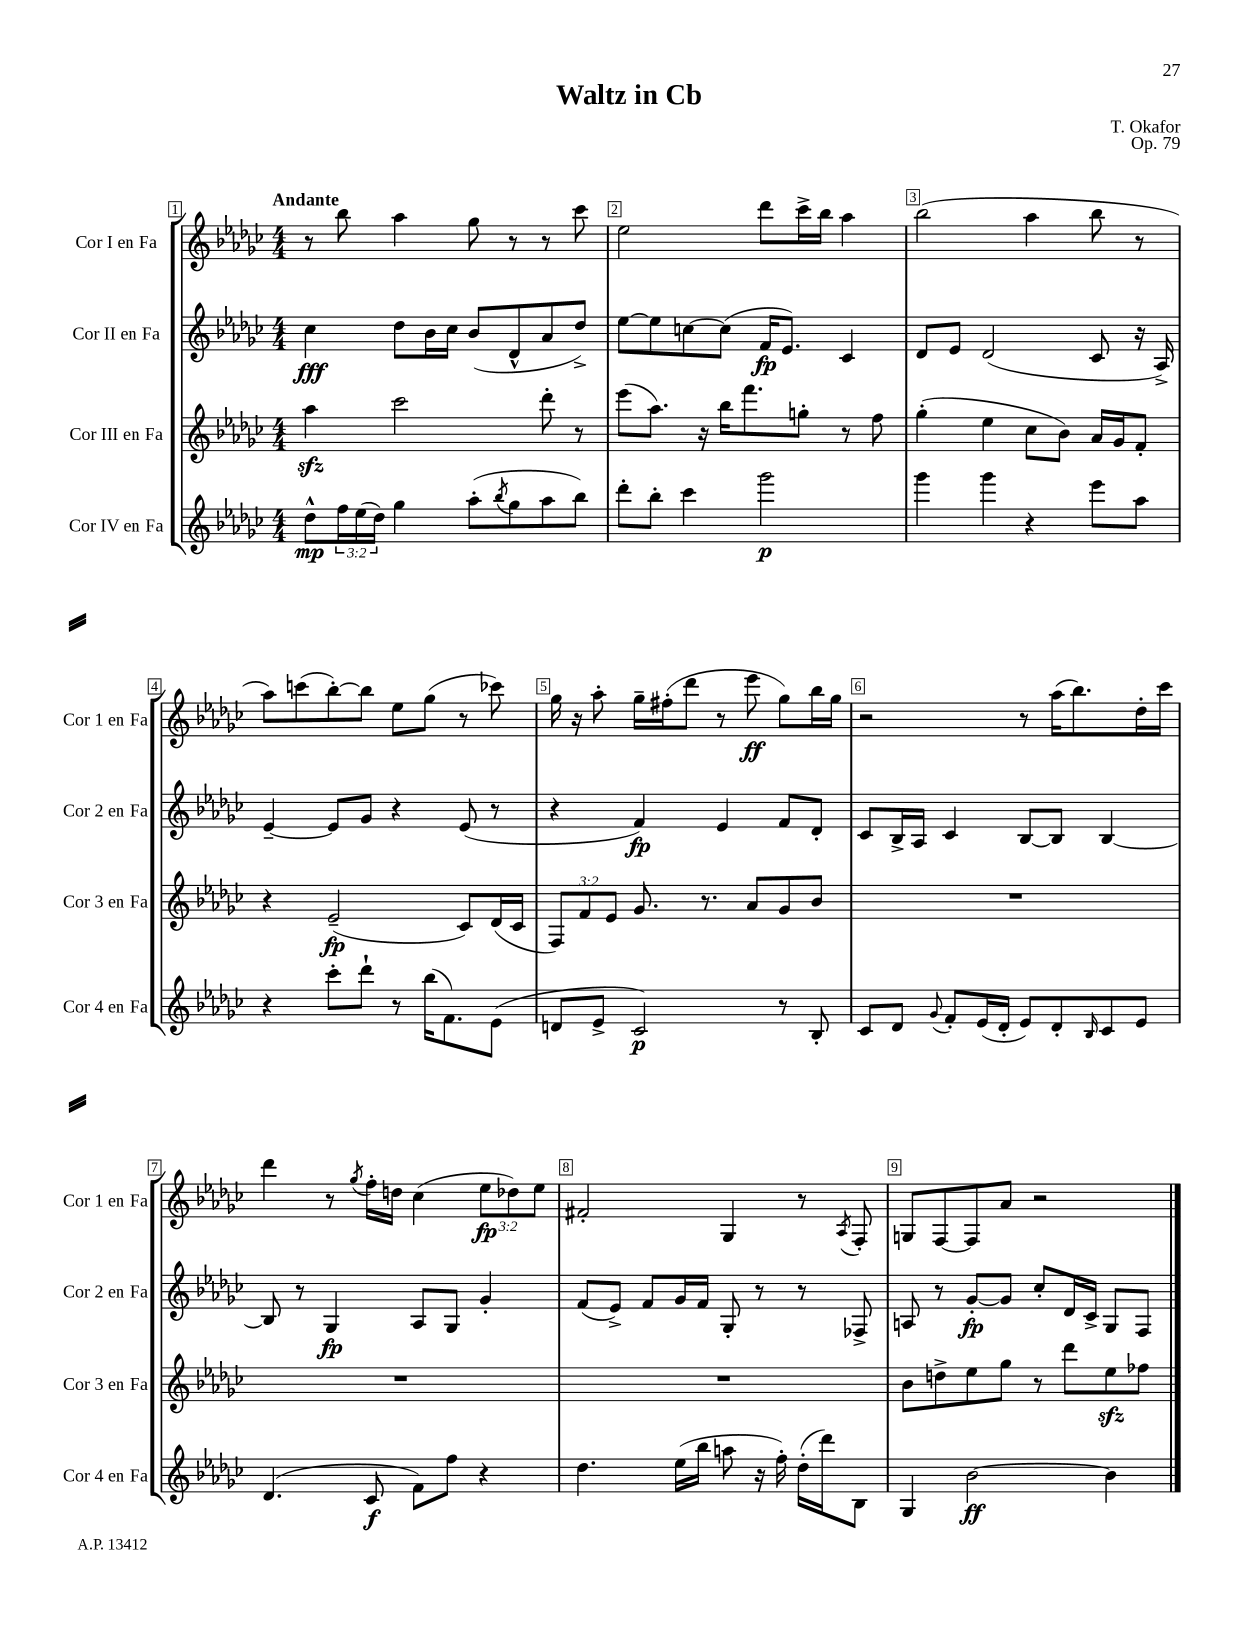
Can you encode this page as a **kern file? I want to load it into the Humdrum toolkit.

**kern	**dynam	**kern	**dynam	**kern	**dynam	**kern	**dynam
*part4	*part4	*part3	*part3	*part2	*part2	*part1	*part1
*staff4	*staff4	*staff3	*staff3	*staff2	*staff2	*staff1	*staff1
*I"Cor IV en Fa	*	*I"Cor III en Fa	*	*I"Cor II en Fa	*	*I"Cor I en Fa	*
*I'Cor 4 en Fa	*	*I'Cor 3 en Fa	*	*I'Cor 2 en Fa	*	*I'Cor 1 en Fa	*
*clefG2	*	*clefG2	*	*clefG2	*	*clefG2	*
*k[b-e-a-d-g-c-]	*	*k[b-e-a-d-g-c-]	*	*k[b-e-a-d-g-c-]	*	*k[b-e-a-d-g-c-]	*
*M4/4	*	*M4/4	*	*M4/4	*	*M4/4	*
=1	=1	=1	=1	=1	=1	=1	=1
!	!	!	!	!	!	!LO:TX:a:B:t=Andante	!
8dd-^^\L	mp	4aa-zz\	.	4cc-\	fff	8r	.
24ff\L	.	.	.	.	.	8bb-\	.
(24ee-\	.	.	.	.	.	.	.
24dd-\JJ)	.	.	.	.	.	.	.
4gg-\	.	2ccc-\	.	8dd-\L	.	4aa-\	.
.	.	.	.	16b-\L	.	.	.
.	.	.	.	16cc-\JJ	.	.	.
(8aa-'\L	.	.	.	(8b-/L	.	8gg-\	.
8qbb-/	.	.	.	.	.	.	.
8gg-\	.	.	.	8d-^^/	.	8r	.
8aa-\	.	8ddd-'\	.	8a-/	.	8r	.
8bb-\J)	.	8r	.	8dd-^/J)	.	8ccc-\	.
=2	=2	=2	=2	=2	=2	=2	=2
8ddd-'\L	.	(8eee-\L	.	[8ee-\L	.	2ee-\	.
8bb-'\J	.	8.aa-\J)	.	8ee-\]	.	.	.
4ccc-\	.	.	.	[8ccn\	.	.	.
.	.	16r	.	.	.	.	.
.	.	16bb-\KL	.	(8cc\J]	.	.	.
.	.	8.fff\	.	.	.	.	.
2ggg-\	p	.	.	16f/KL	fp	8ddd-\L	.
.	.	.	.	8.e-/J)	.	.	.
.	.	8ggn'\J	.	.	.	16ccc-^\L	.
.	.	.	.	.	.	16bb-\JJ	.
.	.	8r	.	4c-/	.	4aa-\	.
.	.	8ff\	.	.	.	.	.
=3	=3	=3	=3	=3	=3	=3	=3
4ggg-\	.	(4gg-'\	.	8d-/L	.	(2bb-\	.
.	.	.	.	8e-/J	.	.	.
4ggg-\	.	4ee-\	.	(2d-/	.	.	.
4r	.	8cc-\L	.	.	.	4aa-\	.
.	.	8b-\J)	.	.	.	.	.
8eee-\L	.	16a-/LL	.	8c-/	.	8bb-\	.
.	.	16g-/J	.	.	.	.	.
8aa-\J	.	8f'/J	.	16r	.	8r	.
.	.	.	.	16A-^/)	.	.	.
!!LO:LB:g=z
=4	=4	=4	=4	=4	=4	=4	=4
4r	.	4r	.	[4e-~/	.	8aa-\L)	.
.	.	.	.	.	.	(8cccn\	.
8ccc-'\L	.	(2e-~/	fp	8e-/L]	.	[8bb-'\)	.
8ddd-`\J	.	.	.	8g-/J	.	8bb-\J]	.
8r	.	.	.	4r	.	8ee-\L	.
(16bb-\KL	.	.	.	.	.	(8gg-\J	.
8.f\)	.	.	.	.	.	.	.
.	.	8c-/L)	.	(8e-/	.	8r	.
(8e-\J	.	(16d-/L	.	8r	.	8ccc-X\)	.
.	.	16c-/JJ	.	.	.	.	.
=5	=5	=5	=5	=5	=5	=5	=5
8dn/L	.	12F/L)	.	4r	.	16gg-\	.
.	.	.	.	.	.	16r	.
.	.	12f/	.	.	.	.	.
8e-^/J	.	.	.	.	.	8aa-'\	.
.	.	12e-/J	.	.	.	.	.
2c-/)	p	8.g-/	.	4f/)	fp	16gg-~\LL	.
.	.	.	.	.	.	(16ff#X'\J	.
.	.	.	.	.	.	8ddd-\J	.
.	.	8.r	.	.	.	.	.
.	.	.	.	4e-/	.	8r	.
.	.	8a-/L	.	.	.	8eee-\	ff
8r	.	8g-/	.	8f/L	.	8gg-\L)	.
8B-'/	.	8b-/J	.	8d-'/J	.	16bb-\L	.
.	.	.	.	.	.	16gg-\JJ	.
=6	=6	=6	=6	=6	=6	=6	=6
8c-/L	.	1r	.	8c-/L	.	2r	.
8d-/J	.	.	.	16B-^/L	.	.	.
.	.	.	.	16A-/JJ	.	.	.
8qqg-/	.	.	.	.	.	.	.
8f'/L	.	.	.	4c-/	.	.	.
(16e-/L	.	.	.	.	.	.	.
16d-'/JJ	.	.	.	.	.	.	.
8e-/L)	.	.	.	[8B-/L	.	8r	.
8d-'/	.	.	.	8B-/J]	.	(16aa-\KL	.
.	.	.	.	.	.	8.bb-\)	.
16qqB-/	.	.	.	.	.	.	.
8c-/	.	.	.	[4B-/	.	.	.
8e-/J	.	.	.	.	.	16dd-'\L	.
.	.	.	.	.	.	16ccc-\JJ	.
!!LO:LB:g=z
=7	=7	=7	=7	=7	=7	=7	=7
(4.d-/	.	1r	.	8B-/]	.	4ddd-\	.
.	.	.	.	8r	.	.	.
.	.	.	.	4G-/	fp	8r	.
.	.	.	.	.	.	8qgg-/	.
8c-/	f	.	.	.	.	16ff'\LL	.
.	.	.	.	.	.	16ddn\JJ	.
8f\L)	.	.	.	8A-/L	.	(4cc-\	.
8ff\J	.	.	.	8G-/J	.	.	.
4r	.	.	.	4g-'/	.	12ee-\L	fp
.	.	.	.	.	.	12dd-X\)	.
.	.	.	.	.	.	12ee-\J	.
=8	=8	=8	=8	=8	=8	=8	=8
4.dd-\	.	1r	.	(8f/L	.	2f#X'/	.
.	.	.	.	8e-^/J)	.	.	.
.	.	.	.	8f/L	.	.	.
(16ee-\LL	.	.	.	16g-/L	.	.	.
16bb-\JJ	.	.	.	16f/JJ	.	.	.
8aan\	.	.	.	8G-'/	.	4G-/	.
16r	.	.	.	8r	.	.	.
16ff'\)	.	.	.	.	.	.	.
(16dd-'\LL	.	.	.	8r	.	8r	.
16ddd-\J)	.	.	.	.	.	.	.
.	.	.	.	.	.	8qA-/	.
8B-\J	.	.	.	8F-X^/	.	8F'/	.
=9	=9	=9	=9	=9	=9	=9	=9
4G-/	.	8b-\L	.	8An/	.	8Gn/L	.
.	.	8ddn^\	.	8r	.	[8F/	.
[2b-\	ff	8ee-\	.	[8g-'/L	fp	8F/]	.
.	.	8gg-\J	.	8g-/J]	.	8a-/J	.
.	.	8r	.	8cc-'/L	.	2r	.
.	.	8ddd-\L	.	16d-/L	.	.	.
.	.	.	.	16c-^/JJ	.	.	.
4b-\]	.	8ee-zz\	.	8G-/L	.	.	.
.	.	8ff-X\J	.	8F/J	.	.	.
==	==	==	==	==	==	==	==
*-	*-	*-	*-	*-	*-	*-	*-
